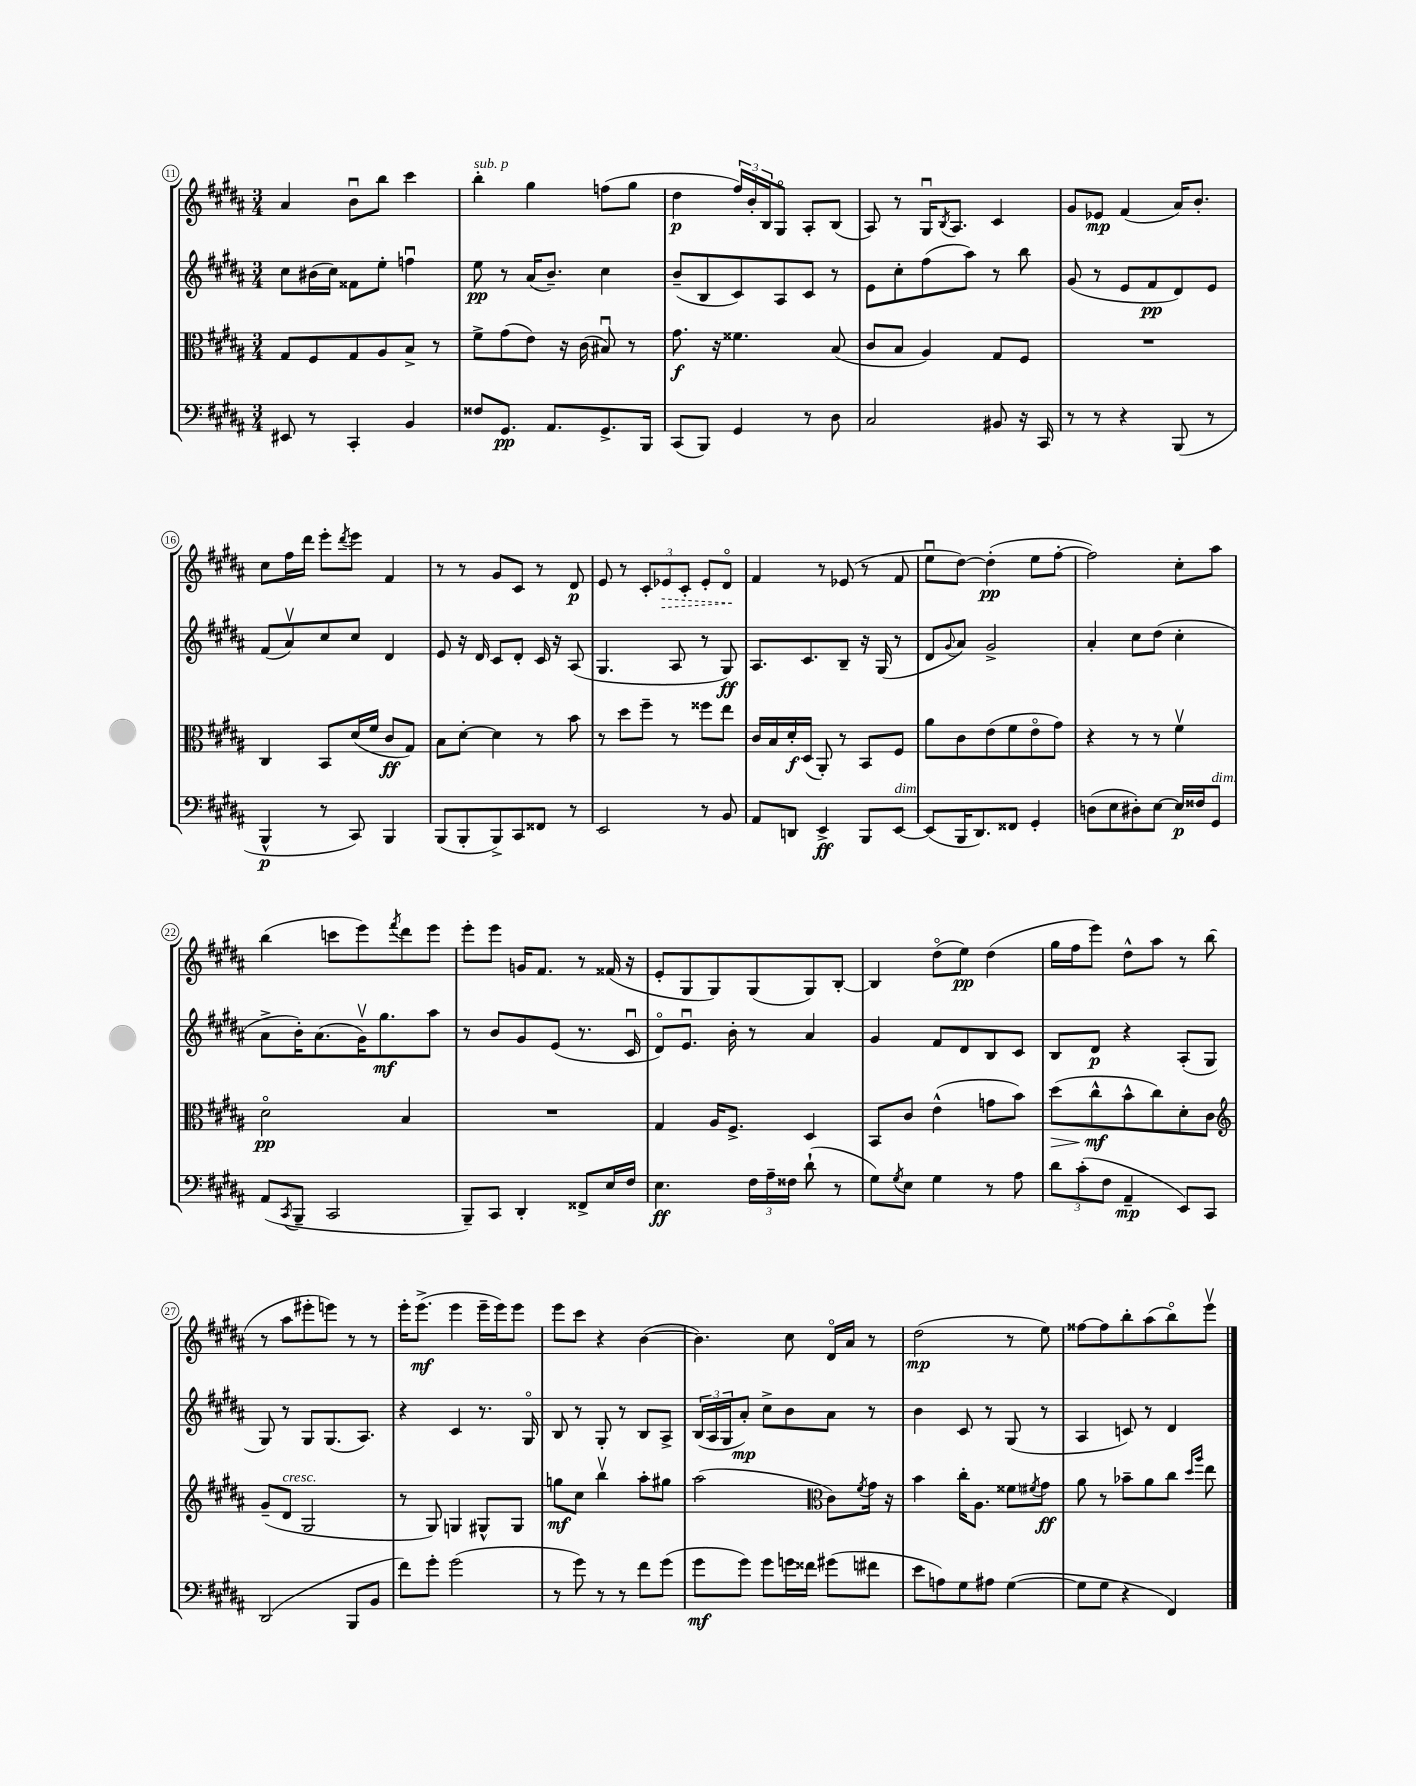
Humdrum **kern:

**kern	**kern	**kern	**kern
*staff4	*staff3	*staff2	*staff1
*clefF4	*clefC3	*clefG2	*clefG2
*k[f#c#g#d#a#]	*k[f#c#g#d#a#]	*k[f#c#g#d#a#]	*k[f#c#g#d#a#]
*M3/4	*M3/4	*M3/4	*M3/4
8EE#/	8G#/L	8cc#\L	4a#/
8r	8F#/	(16b#\L	.
.	.	16cc#\JJ)	.
4CC#'/	8G#/	8f##\L	8bu\L
.	8A#/	8ee'\J	8bb\J
4BB/	8B^/J	4ffu\	4ccc#\
.	8r	.	.
=	=	=	=
8F##/L	8f#^\L	8ee\	4bb'\
8.GG#/J	(8g#\	8r	.
.	8e\J)	(16a#/LK	4gg#\
8.AA#/L	.	8.b~/J)	.
.	16r	.	.
.	(16c#\	.	.
8.GG#^/	8B#u/)	4cc#\	(8ff\L
.	8r	.	8gg#\J
16BBB/Jk	.	.	.
=	=	=	=
(8CC#/L	8.g#\	(8b~/L	4dd#\
8BBB/J)	.	8B/	.
.	16r	.	.
4GG#/	4.f##\	8c#/)	24ff#/LL)
.	.	.	24b'/
.	.	.	24B/J
.	.	8A#/	8G#o/J
8r	.	8c#/J	8A#'/L
8D#\	(8B/	8r	(8B/J
=	=	=	=
2C#/	8c#/L	8e\L	8A#/)
.	8B/J	8cc#'\	8r
.	4A#/)	(8ff#\	16G#u/LK
.	.	.	8qB/
.	.	.	8.A#/J
.	.	8aa#\J)	.
8BB#/	8G#/L	8r	4c#/
16r	8F#/J	8bb\	.
16CC#/	.	.	.
=	=	=	=
8r	2.r	(8g#/	8g#/L
8r	.	8r	8e-/J
4r	.	8e/L	(4f#/
.	.	8f#/	.
(8BBB/	.	8d#/)	16a#/LK)
.	.	.	8.b'/J
8r	.	8e/J	.
=	=	=	=
4BBB^^/	4C#/	(8f#/L	8cc#\L
.	.	8a#v/)	16ff#\L
.	.	.	16ddd#\JJ
8r	8BB/L	8cc#/	8eee'\L
.	.	.	8qddd#/
8CC#/)	(16d#/L	8cc#/J	8eee\J
.	16f#/JJ	.	.
4BBB/	8c#/L	4d#/	4f#/
.	8G#/J)	.	.
=	=	=	=
(8BBB/L	8B\L	8e/	8r
8BBB'/	[8d#'\J	16r	8r
.	.	16d#/	.
8BBB^/)	4d#\]	8c#/L	8g#/L
8CC#/	.	8d#'/J	8c#/J
8FF##/J	8r	16c#/	8r
.	.	16r	.
8r	8b\	(8A#/	8d#/
=	=	=	=
2EE/	8r	4.G#/	8e/
.	8dd#\L	.	8r
.	8ff#~\J	.	12c#'/L
.	.	.	12e-/
.	8r	8A#/	.
.	.	.	12c#'/J
8r	8ff##\L	8r	8e-'/L
8BB/	8ee\J	8G#/)	8d#o/J
=	=	=	=
8AA#/L	16c#/LL	8.A#/L	4f#/
.	16B/	.	.
8DD/J	16d#'/	.	.
.	(16D#/JJ	8.c#/	.
4EE^/	8AA#'/)	.	8r
.	8r	8B~/J	(8e-/
8BBB/L	8BB/L	16r	8r
.	.	(16G#/	.
[8EE/J	8F#/J	8r	8f#/
=	=	=	=
(8EE/]L	8a#\L	8d#/L	8eeu\L
.	.	8qqg#/	.
16BBB/K	8c#\	8a#/J)	[8dd#\J)
8.DD#/)	.	.	.
.	(8e\	2g#^/	(4dd#'\]
8FF##/J	8f#\	.	.
4GG#'/	8eo\	.	8ee\L
.	8g#\J)	.	[8ff#'\J
=	=	=	=
(8D\L	4r	4a#'/	2ff#\])
8E\	.	.	.
8D#'\)	8r	8cc#\L	.
[8E\J	8r	(8dd#\J	.
16E/]LL	4f#v\	4cc#'\	8cc#'\L
16F##/J	.	.	.
8GG#/J	.	.	8aa#\J
=	=	=	=
(8AA#/L	2d#o\	8a#^\L	(4bb\
8qCC#/	.	.	.
8BBB~/J	.	16b'\K)	.
.	.	(8.a#\	.
2CC#/	.	.	8ccc\L
.	.	16g#v\K)	8eee\)
.	.	8.gg#\	.
.	.	.	8qfff#/
.	4B/	.	8ddd#\
.	.	8aa#\J	8eee\J
=	=	=	=
8BBB~/L)	2.r	8r	8eee'\L
8CC#/J	.	8b/L	8eee\J
4DD#'/	.	8g#/	16g/LK
.	.	.	8.f#/J
.	.	(8e/J	.
8FF##^/L	.	8.r	8r
16E/L	.	.	(16f##/
16F#/JJ	.	16c#u/	16r
=	=	=	=
4.E\	4G#/	8d#o/L)	8e'/L
.	.	8.eu/J	8G#/
.	16A#/LK	.	8G#/)
.	8.F#^/J	16b'\	.
24F#\LL	.	8r	(8G#/
24A#~\	.	.	.
24F##\JJ	.	.	.
(8d#`\	4D#/	4a#/	8G#/)
8r	.	.	[8B'/J
=	=	=	=
8G#\L)	8BB/L	4g#/	4B/]
8qG#/	.	.	.
8E\J	8c#/J	.	.
4G#\	(4e^^\	8f#/L	(8dd#o\L
.	.	8d#/	8ee\J)
8r	8g\L	8B/	(4dd#\
8A#\	8b\J)	8c#/J	.
=	=	=	=
12d#\L	(8dd#\L	8B/L	16gg#\LL
.	.	.	16ff#\J
(12c#'\	.	.	.
.	8cc#^^\	8d#/J	8eee\J)
12F#\J	.	.	.
4AA#~/	8b^^\	4r	8dd#^^\L
.	8cc#\)	.	8aa#\J
8EE/L)	8d#'\	(8A#'/L	8r
8CC#/J	8c#\J	8G#/J	(8bb\
=	=	=	=
*	*clefG2	*	*
(2DD#/	(8g#~/L	8G#/)	8r
.	8d#/J	8r	8aa#\L
.	2G#/	8G#/L	8eee#'\
.	.	(8.G#/	8eee\J)
8BBB/L	.	.	8r
.	.	8.A#/J)	.
8BB/J	.	.	8r
=	=	=	=
8f#\L)	8r	4r	16eee'\LK
.	.	.	(8.eee^\J
8g#'\J	8G#/)	.	.
(2g#\	4G/	4c#/	4eee\
.	8G#^^/L	8.r	16eee~\LL
.	.	.	16eee\J)
.	8G#/J	.	8eee\J
.	.	16G#o/	.
=	=	=	=
8r	8gg\L	8B/	8eee\L
8g#\)	8cc#\J	8r	8ccc#\J
8r	4bbv\	8G#'/	4r
8r	.	8r	.
8f#\L	8aa#'\L	8B/L	([4b\
(8g#\J	8gg#\J	8A#^/J	.
=	=	=	=
8g#\L	(2aa#\	(24B/LL	4.b\])
.	.	24A#/	.
.	.	24G#/J	.
8g#\J)	.	8a#'/J)	.
8g#\L	.	8cc#^\L	.
16g\L	.	8b\	8cc#\
16f##\JJ	.	.	.
*	*clefC3	*	*
(8g#\L	8c#\L)	8a#\J	16d#o/LL
.	.	.	16a#/JJ
.	8qf#/	.	.
8f#\J	16g#\Jk	8r	8r
.	16r	.	.
=	=	=	=
8e\L	4b\	4b\	(2dd#\
8A\)	.	.	.
8G#\	16cc#'\LK	8c#/	.
.	8.A#\J	.	.
8A#\J	.	8r	.
([4G#\	8f##\L	(8G#/	8r
.	8qf#/	.	.
.	8g#\J	8r	8ee\)
=	=	=	=
8G#\]L	8a#\	4A#/	[8ff##\L
8G#\J	8r	.	8ff##\]
4r	8b-~\L	8c/)	8bb'\
.	8a#\	8r	(8aa#\
4FF#/)	8cc#\J	4d#/	8bbo\)
.	16qqdd#/LL	.	.
.	16qqaa#/JJ	.	.
.	8ee\	.	8eeev\J
==	==	==	==
*-	*-	*-	*-
